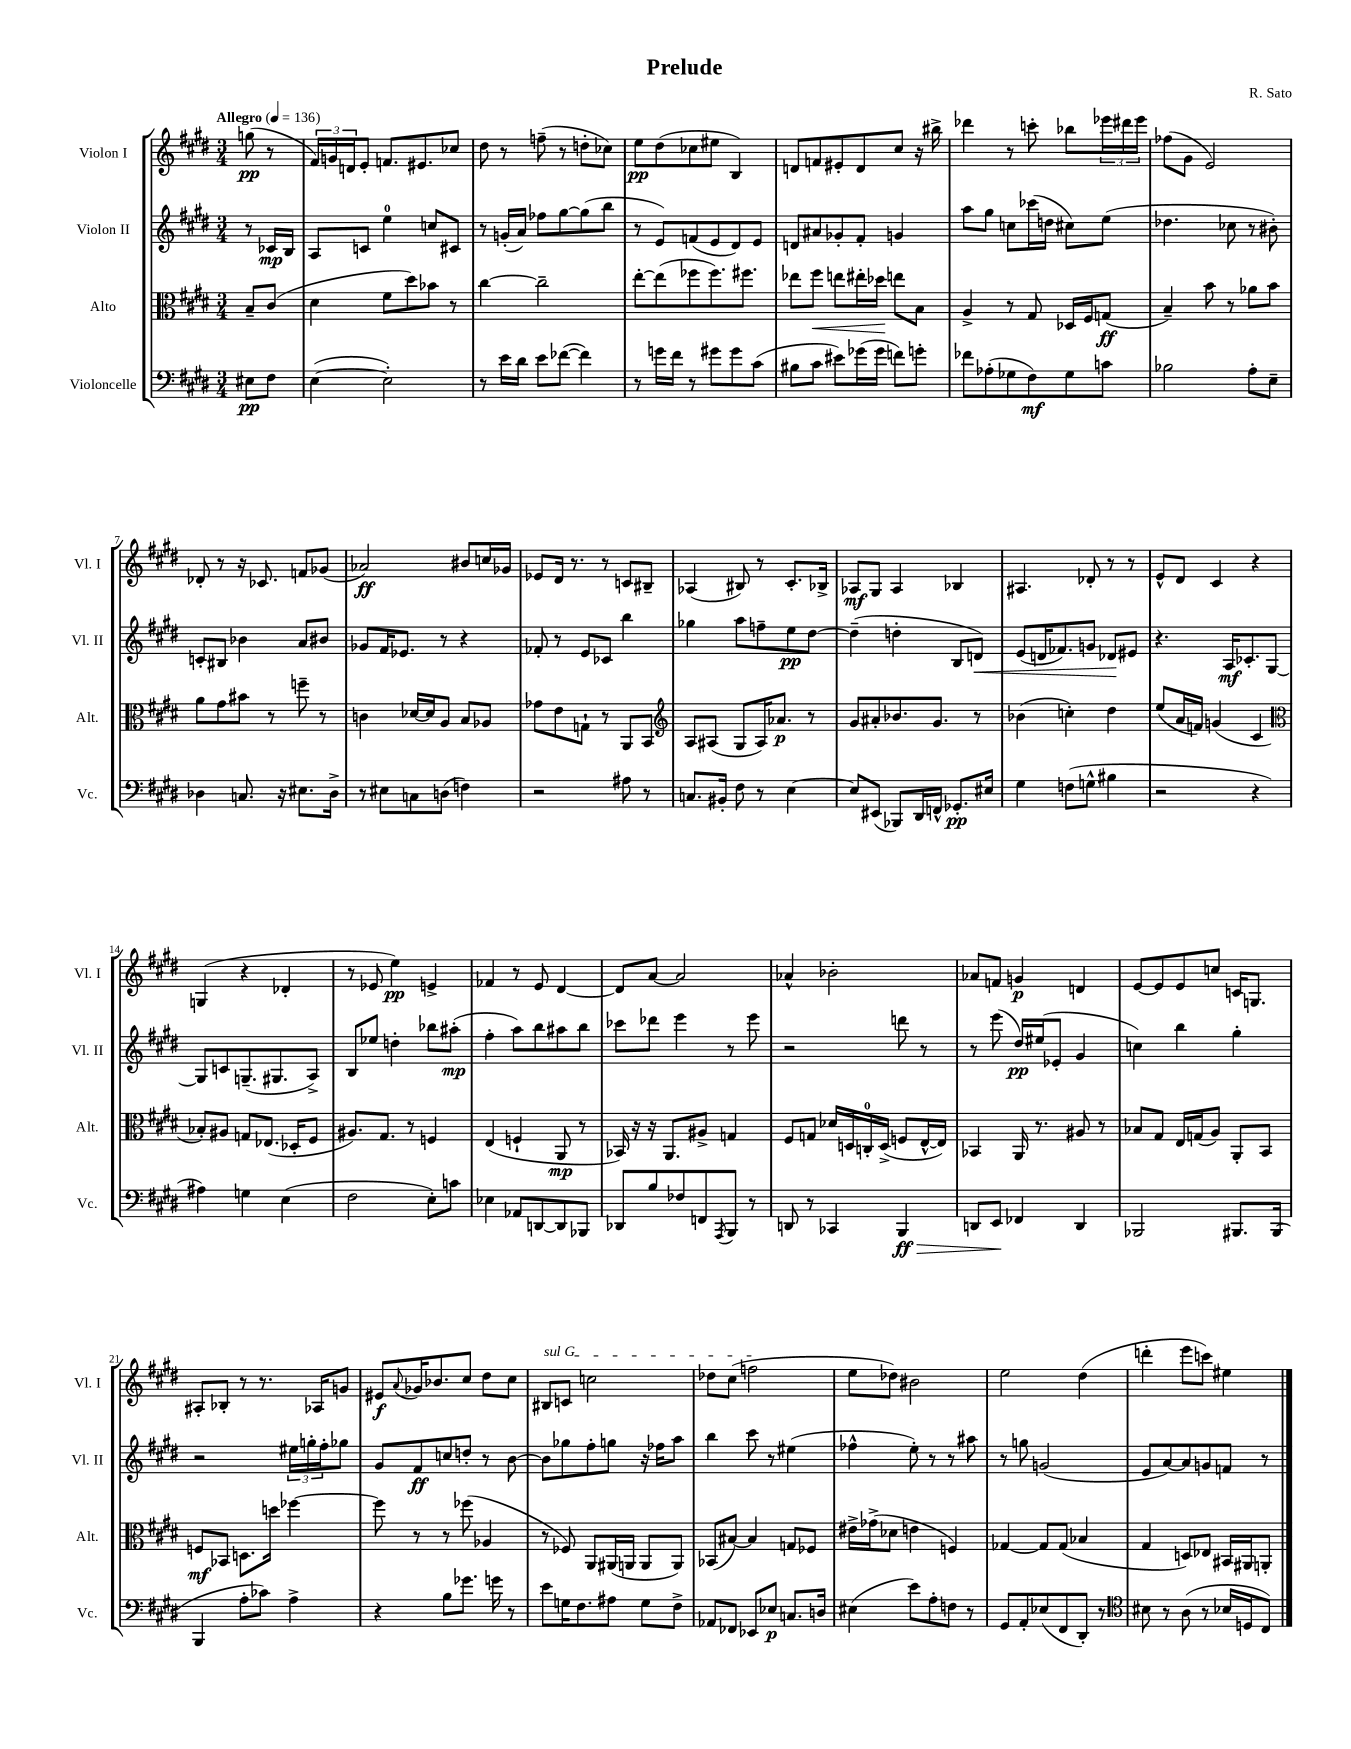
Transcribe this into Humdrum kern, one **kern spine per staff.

**kern	**dynam	**kern	**dynam	**kern	**dynam	**kern	**dynam
*part4	*part4	*part3	*part3	*part2	*part2	*part1	*part1
*staff4	*staff4	*staff3	*staff3	*staff2	*staff2	*staff1	*staff1
*I"Violoncelle	*	*I"Alto	*	*I"Violon II	*	*I"Violon I	*
*I'Vc.	*	*I'Alt.	*	*I'Vl. II	*	*I'Vl. I	*
*clefF4	*	*clefC3	*	*clefG2	*	*clefG2	*
*k[f#c#g#d#]	*	*k[f#c#g#d#]	*	*k[f#c#g#d#]	*	*k[f#c#g#d#]	*
*M3/4	*	*M3/4	*	*M3/4	*	*M3/4	*
*MM136	*	*MM136	*	*MM136	*	*MM136	*
=	=	=	=	=	=	=	=
!	!	!	!	!	!	!LO:TX:a:B:t=Allegro	!
8E#X\L	pp	8B~/L	.	8r	.	(8ggn\	pp
8F#\J	.	(8c#/J	.	16c-X/LL	mp	8r	.
.	.	.	.	16B/JJ	.	.	.
=1	=1	=1	=1	=1	=1	=1	=1
([4E\	.	4d#\	.	8A/L	.	24f#/LL)	.
.	.	.	.	.	.	24gn/	.
.	.	.	.	.	.	24dn/J	.
.	.	.	.	8cn/J	.	8e'/J	.
2E'\])	.	8f#\L	.	4ee\	.	8.fn/L	.
.	.	8dd#\)	.	.	.	.	.
.	.	.	.	.	.	8.e#X/	.
.	.	8b-X\J	.	8ccn/L	.	.	.
.	.	8r	.	8c#X/J	.	8cc-X/J	.
=2	=2	=2	=2	=2	=2	=2	=2
8r	.	[4cc#\	.	8r	.	8dd#\	.
16e\LL	.	.	.	(16gn'/LL	.	8r	.
16d#\JJ	.	.	.	16a/JJ)	.	.	.
8e\L	.	2cc#~\]	.	8ff-X\L	.	(8ffn~\	.
([8f-X\J	.	.	.	[8gg#\	.	8r	.
4f-\])	.	.	.	(8gg#\]	.	8ddn'\L	.
.	.	.	.	8bb\J	.	8cc-X\J)	.
=3	=3	=3	=3	=3	=3	=3	=3
8r	.	[8ee'\L	.	8r	.	8ee\L	pp
16gn\LL	.	(8ee\]	.	8e/L)	.	(8dd#\	.
16f#\JJ	.	.	.	.	.	.	.
8r	.	8ff-X\	.	(8fn/	.	8cc-X\	.
8g#X\L	.	8.ff-\)	.	8e/	.	8ee#X\J	.
8g#\	.	.	.	8d#/)	.	4B/)	.
.	.	8.ff#X\J	.	.	.	.	.
(8c#\J	.	.	.	8e/J	.	.	.
=4	=4	=4	=4	=4	=4	=4	=4
8B#X\L	.	8ee-X\L	.	8dn/L	.	8dn/L	.
!	!	!	!LO:HP:b	!	!	!	!
8c#\J	.	8ff#\J	<	8a#X/	.	8fn/	.
8e#X\L)	.	8een\L	.	8g-X'/	.	8e#X'/	.
(16g-X\L	.	16ee#X'\L	.	8f#'/J	.	8d/	.
16g-\JJ	.	16dd-X\JJ	.	.	.	.	.
8fn\L)	.	8een\L	[	4gn/	.	8cc#/J	.
8gn'\J	.	8B\J	.	.	.	16r	.
.	.	.	.	.	.	16bb#X^\	.
=5	=5	=5	=5	=5	=5	=5	=5
8f-X\L	.	4A^/	.	8aa\L	.	4ddd-X\	.
(8A-X'\	.	.	.	8gg#\J	.	.	.
8G-X\	.	8r	.	8ccn\L	.	8r	.
8F#\)	mf	8G#/	.	(16ccc-X\L	.	8cccn'\	.
.	.	.	.	16ddn\JJ	.	.	.
8G-\	.	16D-X/LL	.	8cc#X\L)	.	8bb-X\L	.
.	.	16F#/J	.	.	.	.	.
8cn\J	.	(8Gn/J	ff	(8ee\J	.	24eee-X\L	.
.	.	.	.	.	.	24ddd#X\	.
.	.	.	.	.	.	24eee-\JJ	.
=6	=6	=6	=6	=6	=6	=6	=6
2B-X\	.	4B~/)	.	4.dd-X\	.	(8ff-X\L	.
.	.	.	.	.	.	8g#\J	.
.	.	8b\	.	.	.	2e/)	.
.	.	8r	.	8cc-X\	.	.	.
8A'\L	.	8a-X\L	.	8r	.	.	.
8E~\J	.	8b\J	.	8b#X'\)	.	.	.
!!LO:LB:g=z
=7	=7	=7	=7	=7	=7	=7	=7
4D-X\	.	8a\L	.	8cn'/L	.	8d-X'/	.
.	.	8g#\	.	8B#X/J	.	8r	.
8.Cn/	.	8b#X\J	.	4b-X\	.	16r	.
.	.	.	.	.	.	8.c-X/	.
.	.	8r	.	.	.	.	.
16r	.	.	.	.	.	.	.
8.E#X\L	.	8ffn~\	.	8a/L	.	8fn/L	.
.	.	8r	.	8b#X/J	.	(8g-X/J	.
16D-^\Jk	.	.	.	.	.	.	.
=8	=8	=8	=8	=8	=8	=8	=8
8r	.	4cn\	.	8g-X/L	.	2a-X/)	ff
8E#X\L	.	.	.	16f#/K	.	.	.
.	.	.	.	8.e-X/J	.	.	.
8Cn\	.	[16d-X/LL	.	.	.	.	.
.	.	16d-/J]	.	.	.	.	.
(8Dn\J	.	8A/J	.	8r	.	.	.
4Fn\)	.	8B/L	.	4r	.	8b#X/L	.
.	.	8A-X/J	.	.	.	16ccn/L	.
.	.	.	.	.	.	16g-X/JJ	.
=9	=9	=9	=9	=9	=9	=9	=9
2r	.	8g-X\L	.	8f-X'/	.	8e-X/L	.
.	.	8e\	.	8r	.	16d#/Jk	.
.	.	.	.	.	.	8.r	.
.	.	8Gn`\J	.	8e/L	.	.	.
.	.	8r	.	8c-X/J	.	8r	.
8A#X\	.	8AA/L	.	4bb\	.	8cn/L	.
8r	.	8BB/J	.	.	.	8B#X~/J	.
=10	=10	=10	=10	=10	=10	=10	=10
*	*	*clefG2	*	*	*	*	*
8.Cn/L	.	8A/L	.	4gg-X\	.	(4A-X/	.
.	.	(8A#X/J	.	.	.	.	.
16BB#X'/Jk	.	.	.	.	.	.	.
8F#\	.	8G#/L	.	8aa\L	.	8B#X/)	.
8r	.	16A#/K)	.	8ffn~\	.	8r	.
.	.	8.a-X/J	p	.	.	.	.
[4E\	.	.	.	8ee\	pp	8.c#'/L	.
.	.	8r	.	[8dd#\J	.	.	.
.	.	.	.	.	.	16B-X^/Jk	.
=11	=11	=11	=11	=11	=11	=11	=11
8E/L]	.	8g#/L	.	(4dd#~\]	.	8A-X/L	mf
(8EE#X/J	.	8a#X'/	.	.	.	8G#/J	.
8BBB-X/L)	.	8.b-X/	.	4ddn'\	.	4A-/	.
16DD#/L	.	.	.	.	.	.	.
16FFn^^/JJ	.	8.g#/J	.	.	.	.	.
8.GG-X'/L	pp	.	.	8B/L	.	4B-X/	.
!	!	!	!	!	!LO:HP:b	!	!
.	.	8r	.	8dn/J)	<	.	.
16E#X/Jk	.	.	.	.	.	.	.
=12	=12	=12	=12	=12	=12	=12	=12
4G#\	.	(4b-X\	.	(8e/L	.	4.A#X/	.
.	.	.	.	16dn/K	.	.	.
.	.	.	.	8.f-X/)	.	.	.
(8Fn\L	.	4ccn'\)	.	.	.	.	.
8Gn^^\J	.	.	.	8gn/J	.	8d-X'/	.
4B#X\	.	4dd#\	.	8d-X/L	.	8r	.
.	.	.	.	8e#X/J	[	8r	.
=13	=13	=13	=13	=13	=13	=13	=13
2r	.	(8ee/L	.	4.r	.	8e^^/L	.
.	.	16a/L	.	.	.	8d#/J	.
.	.	16fn/JJ)	.	.	.	.	.
.	.	(4gn/	.	.	.	4c#/	.
.	.	.	.	16A/KL	mf	.	.
.	.	.	.	8.c-X'/	.	.	.
4r	.	4c#/	.	.	.	4r	.
.	.	.	.	[8G#/J	.	.	.
!!LO:LB:g=z
=14	=14	=14	=14	=14	=14	=14	=14
*	*	*clefC3	*	*	*	*	*
4A#X\)	.	8B-X'/L)	.	8G#/L]	.	(4Gn/	.
.	.	8A#X/J	.	8cn/	.	.	.
4Gn\	.	8Gn/L	.	(8.Gn~/	.	4r	.
.	.	(8.E-X/J	.	.	.	.	.
.	.	.	.	8.G#X/	.	.	.
(4E\	.	.	.	.	.	4d-X'/	.
.	.	16D-X'/KL	.	.	.	.	.
.	.	8F#/J	.	8A^/J)	.	.	.
=15	=15	=15	=15	=15	=15	=15	=15
2F#\	.	8.A#X/L)	.	8B/L	.	8r	.
.	.	.	.	8ee-X/J	.	8e-X/	.
.	.	8.G#/J	.	.	.	.	.
.	.	.	.	4ddn'\	.	4ee\)	pp
.	.	8r	.	.	.	.	.
8E'\L)	.	4Fn/	.	8bb-X\L	.	4en^/	.
8cn\J	.	.	.	(8aa#X'\J	mp	.	.
=16	=16	=16	=16	=16	=16	=16	=16
4E-X\	.	(4E/	.	4ff#'\	.	4f-X/	.
8AA-X/L	.	4Fn`/	.	8aa\L)	.	8r	.
[8DDn/	.	.	.	8bb\	.	8e/	.
8DD/]	.	8AA/	mp	8aa#X\	.	[4d#/	.
8BBB-X/J	.	8r	.	8bb\J	.	.	.
=17	=17	=17	=17	=17	=17	=17	=17
8DD-X/L	.	16BB-X/)	.	8ccc-X\L	.	8d#/L]	.
.	.	16r	.	.	.	.	.
8B/	.	16r	.	8ddd-X\J	.	[8a/J	.
.	.	8.AA/L	.	.	.	.	.
8F-X/	.	.	.	4eee\	.	2a/]	.
8FFn/	.	8A#X^/J	.	.	.	.	.
8qAAA/	.	.	.	.	.	.	.
8BBB/J	.	4Gn/	.	8r	.	.	.
8r	.	.	.	8eee\	.	.	.
=18	=18	=18	=18	=18	=18	=18	=18
8DDn/	.	8F#/L	.	2r	.	4a-X^^/	.
8r	.	8Gn/J	.	.	.	.	.
4CC-X/	.	16d-X/LL	.	.	.	2b-X'\	.
.	.	16Dn/	.	.	.	.	.
.	.	16Cn'/	.	.	.	.	.
.	.	(16D^/JJ	.	.	.	.	.
!	!LO:HP:b	!	!	!	!	!	!
4BBB/	> ff	8Fn/L	.	8dddn\	.	.	.
.	.	[16E^^/L	.	8r	.	.	.
.	.	16E/JJ])	.	.	.	.	.
=19	=19	=19	=19	=19	=19	=19	=19
8DDn/L	.	4BB-X/	.	8r	.	8a-X/L	.
8EE/J	.	.	.	(8eee\	.	8fn/J	.
4FF-X/	]	16AA/	.	16dd#/LL)	pp	4gn/	p
.	.	8.r	.	(16ee#X/J	.	.	.
.	.	.	.	8e-X'/J	.	.	.
4DD/	.	8A#X/	.	4g#/	.	4dn/	.
.	.	8r	.	.	.	.	.
=20	=20	=20	=20	=20	=20	=20	=20
2BBB-X/	.	8B-X/L	.	4ccn\)	.	[8e/L	.
.	.	8G#/J	.	.	.	8e/]	.
.	.	16E/LL	.	4bb\	.	8e/	.
.	.	(16Gn/J	.	.	.	.	.
.	.	8A/J)	.	.	.	8ccn/J	.
8.BBB#X/L	.	8AA'/L	.	4gg#'\	.	16cn/KL	.
.	.	.	.	.	.	8.Gn/J	.
.	.	8BB/J	.	.	.	.	.
(16BBB#/Jk	.	.	.	.	.	.	.
!!LO:LB:g=z
=21	=21	=21	=21	=21	=21	=21	=21
4BBB/	.	8Fn/L	mf	2r	.	8A#X'/L	.
.	.	8BB-X/J	.	.	.	8B-X'/J	.
8A'\L	.	8.Dn\L	.	.	.	8r	.
8c-X\J)	.	.	.	.	.	8.r	.
.	.	16ddn\Jk	.	.	.	.	.
4A^\	.	[4ff-X\	.	24ee#X\LL	.	.	.
.	.	.	.	24ggn'\	.	.	.
.	.	.	.	.	.	16A-X/KL	.
.	.	.	.	24ff#'\J	.	.	.
.	.	.	.	8gg-X\J	.	8gn/J	.
=22	=22	=22	=22	=22	=22	=22	=22
4r	.	8ff-\]	.	8g#/L	.	8e#X/L	f
.	.	.	.	.	.	8qqa/	.
.	.	8r	.	8f#/	ff	16g-X/K	.
.	.	.	.	.	.	8.b-X/	.
8B\L	.	8r	.	8ccn/	.	.	.
8.g-X\J	.	(8ff-X\	.	8ddn'/J	.	8cc#/J	.
.	.	4A-X/	.	8r	.	8dd#\L	.
16gn\	.	.	.	.	.	.	.
8r	.	.	.	[8b\	.	8cc#\J	.
=23	=23	=23	=23	=23	=23	=23	=23
!	!	!	!	!	!	!LO:TX:a:i:t=sul G	!
8e\L	.	8r	.	8b\L]	.	8B#X/L	.
16Gn\K	.	8F-X/)	.	8gg-X\	.	8cn/J	.
8.F#\	.	.	.	.	.	.	.
.	.	8AA/L	.	8ff#'\	.	2ccn\	.
8A#X\J	.	(16AA#X/L	.	8ggn\J	.	.	.
.	.	16AAn/JJ	.	.	.	.	.
8G\L	.	8AA/L	.	16r	.	.	.
.	.	.	.	16ff-X\KL	.	.	.
8F#^\J	.	8AA/J)	.	8aa\J	.	.	.
=24	=24	=24	=24	=24	=24	=24	=24
8AA-X/L	.	(8BB-X/L	.	4bb\	.	8dd-X\L	.
8FF-X/J	.	[8B#X/J)	.	.	.	(8cc#\J	.
8EE-X/L	.	4B#/]	.	8ccc#\	.	2ffn\	.
8E-X/J	p	.	.	8r	.	.	.
8.Cn/L	.	8Gn/L	.	(4ee#X\	.	.	.
.	.	8F-X/J	.	.	.	.	.
16Dn/Jk	.	.	.	.	.	.	.
=25	=25	=25	=25	=25	=25	=25	=25
(4E#X\	.	16e#X^\LL	.	4ff-X^^\	.	8ee\L	.
.	.	(16g-X^\J	.	.	.	.	.
.	.	8d-X\J	.	.	.	8dd-X\J)	.
8e\L)	.	4en\	.	8ee'\)	.	2b#X\	.
8A'\	.	.	.	8r	.	.	.
8Fn\J	.	4Fn/)	.	8r	.	.	.
8r	.	.	.	8aa#X\	.	.	.
=26	=26	=26	=26	=26	=26	=26	=26
8GG#/L	.	[4G-X/	.	8r	.	2ee\	.
8AA'/	.	.	.	8ggn\	.	.	.
(8E-X/	.	8G-/L]	.	(2gn/	.	.	.
8FF#/	.	(8G-/J	.	.	.	.	.
8DD#'/J)	.	4B-X/	.	.	.	(4dd#\	.
8r	.	.	.	.	.	.	.
=27	=27	=27	=27	=27	=27	=27	=27
*clefC4	*	*	*	*	*	*	*
8B#X\	.	4G#/	.	8e/L	.	4dddn'\	.
8r	.	.	.	[8a/)	.	.	.
(8A\	.	8Dn/L)	.	8a/]	.	8eee\L	.
8r	.	8E-X/J	.	8gn/	.	8cccn\J)	.
16B-X/LL	.	16BB#X/LL	.	8fn/J	.	4ee#X\	.
16Dn/J	.	16AA#X/J	.	.	.	.	.
8C#/J)	.	8AAn'/J	.	8r	.	.	.
==	==	==	==	==	==	==	==
*-	*-	*-	*-	*-	*-	*-	*-
